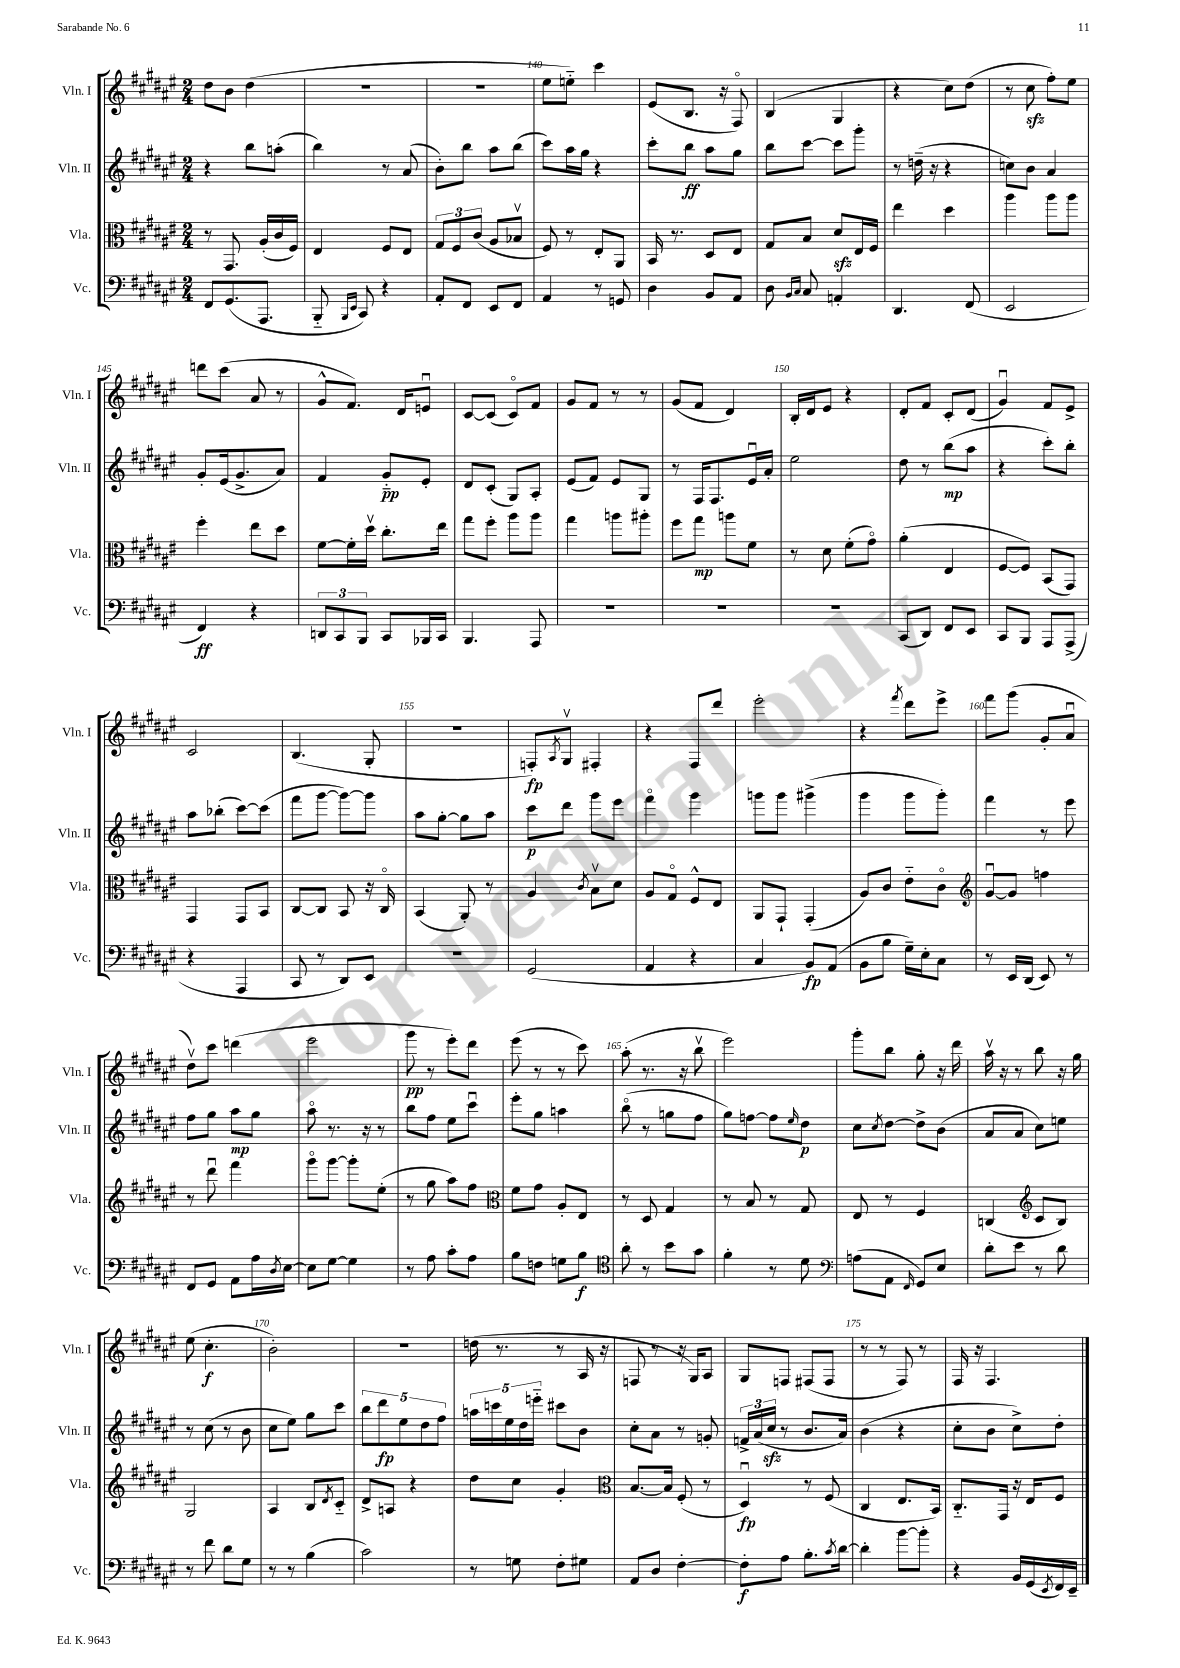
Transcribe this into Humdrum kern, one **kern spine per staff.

**kern	**kern	**kern	**kern
*staff4	*staff3	*staff2	*staff1
*clefF4	*clefC3	*clefG2	*clefG2
*k[f#c#g#d#a#e#]	*k[f#c#g#d#a#e#]	*k[f#c#g#d#a#e#]	*k[f#c#g#d#a#e#]
*M2/4	*M2/4	*M2/4	*M2/4
8FF#	8r	4r	8dd#
(8.GG#	8.GG#	.	8b
.	.	8bb	(4dd#
8.AAA#	(16A#'	.	.
.	16c#	(8aa'	.
.	16F#)	.	.
=	=	=	=
8BBB'~	4E#	4bb)	2r
16qqBBB	.	.	.
16qqEE#	.	.	.
8CC#)	.	.	.
4r	8F#	8r	.
.	8E#	(8a#	.
=	=	=	=
8AA#'	12G#	8b')	2r
.	12F#	.	.
8FF#	.	8bb	.
.	(12c#	.	.
8EE#	8A#	8aa#	.
8FF#	8B-v	(8bb	.
=	=	=	=
4AA#	8F#)	8ccc#)	8ee#
.	8r	16aa#	8ee'~)
.	.	16gg#	.
8r	8E#'	4r	4ccc#
8GG	8AA#	.	.
=	=	=	=
4D#	16BB	8ccc#'	(8e#
.	8.r	.	.
.	.	8bb	8.B
8BB	8D#	8aa#	.
.	.	.	16r
8AA#	8E#	8gg#	8F#o)
=	=	=	=
8D#	8G#	8bb	(4B
16qqBB	.	.	.
16qqC#	.	.	.
8C#	8B	[8ccc#	.
4AA'	8d#	8ccc#]	4G#
.	16E#	8ggg#'	.
.	16F#	.	.
=	=	=	=
4.DD#	4ee#	8r	4r
.	.	(16dd~	.
.	.	16r	.
.	4dd#	4r	8cc#)
(8FF#	.	.	(8dd#
=	=	=	=
2EE#	4aa#	8cc)	8r
.	.	8b	8cc#
.	8aa#	4a#	8ff#')
.	8aa#	.	8ee#
=	=	=	=
4FF#)	4ff#'	8g#'	8ddd
.	.	(16e#	(8ccc#
.	.	8.g#^	.
4r	8ee#	.	8a#
.	8dd#	8a#)	8r
=	=	=	=
12DD	[8f#	4f#	8g#^^
12CC#	.	.	.
.	16f#']	.	8.f#)
12BBB	.	.	.
.	16dd#v	.	.
8CC#	8.cc#'	8g#'~	.
.	.	.	16d#
16BBB-	.	8e#'	8eu
16CC#	16ee#	.	.
=	=	=	=
4.BBB	8gg#	8d#	[8c#
.	8ff#'	(8c#'	(8c#]
.	8aa#	8G#)	8c#o)
8AAA#	8aa#	8A#'	8f#
=	=	=	=
2r	4gg#	(8e#	8g#
.	.	8f#)	8f#
.	8aa	8e#	8r
.	8aa#'	8G#	8r
=	=	=	=
2r	8ff#	8r	(8g#
.	8gg#	16F#	8f#
.	.	8.F#	.
.	8aa	.	4d#)
.	8f#	16e#u	.
.	.	16a#'	.
=	=	=	=
2r	8r	2ee#	16B'
.	.	.	16d#
.	8d#	.	8e#
.	(8f#'	.	4r
.	8g#o)	.	.
=	=	=	=
(8CC#	(4a#'	8dd#	8d#'
8DD#)	.	8r	8f#
8FF#	4E#	(8bb	8c#'
8EE#	.	8aa#	(8d#
=	=	=	=
8CC#	[8F#	4r	4g#u)
8BBB	8F#])	.	.
8AAA#	(8BB	8ccc#')	8f#
(8AAA#^	8GG#)	8bb'	8e#^
=	=	=	=
4r	4GG#	8aa#	2c#
.	.	(8bb-'	.
4AAA#	8GG#	[8ccc#)	.
.	8BB	(8ccc#]	.
=	=	=	=
8CC#	[8C#	8fff#	(4.B
8r	8C#]	[8ggg#	.
8DD#)	8BB	8ggg#_)	.
8EE#	16r	8ggg#]	8G#'
.	16C#o	.	.
=	=	=	=
2r	(4BB	8aa#	2r
.	.	[8gg#'	.
.	8AA#')	8gg#]	.
.	8r	8aa#	.
=	=	=	=
(2GG#	4A#	8ccc#	8F')
.	.	.	8qA#
.	.	8ddd#	8G#v
.	8qc#	.	.
.	8Bv	8ggg#	4F#'
.	8d#	8eee#	.
=	=	=	=
4AA#	8A#	4fff#o	4r
.	8G#o	.	.
4r	8F#^^	4ggg#	8F#
.	8E#	.	8ddd#
=	=	=	=
4C#	8AA#	8ggg	2eee#'
.	8GG#`	8ggg	.
8BB)	(4GG#'	(4ggg#^	.
(8AA#	.	.	.
=	=	=	=
8BB	8A#)	4ggg#	4r
8B	8c#	.	.
.	.	.	8qfff#
16G#~)	8e#'~	8ggg#	8ddd#
16E#'	.	.	.
8C#	8c#o	8ggg#')	8eee#^
=	=	=	=
*	*clefG2	*	*
8r	[8g#u	4fff#	8fff#
16EE#	8g#]	.	(8ggg#
(16DD#	.	.	.
8EE#)	4ff	8r	8g#'
8r	.	8eee#	8a#u
=	=	=	=
8FF#	8r	8ff#	8dd#v)
8GG#	8ddd#u	8gg#	8ccc#
8AA#	4fff#	8aa#	(4ddd
16A#	.	8gg#	.
8qD#	.	.	.
[16E#	.	.	.
=	=	=	=
8E#]	8ggg#o	8aa#o	2eee#
[8G#	[8ggg#	8.r	.
4G#]	8ggg#']	.	.
.	.	16r	.
.	(8ee#'	8r	.
=	=	=	=
8r	8r	8bb	8ggg#
8A#	8gg#	8ff#	8r
8c#'	8aa#)	8ee#	8eee#')
8A#	8ff#	8ccc#u	8ddd#
=	=	=	=
*	*clefC3	*	*
8B	8f#	8eee#'	(8eee#
8F	8g#	8gg#	8r
8G	8A#'	4aa	8r
8B	8E#	.	8ccc#)
=	=	=	=
*clefC4	*	*	*
8a#'	8r	(8bbo	(8aa#'
8r	8D#	8r	8.r
8b	4G#	8gg	.
.	.	.	16r
8g#	.	8ff#	8bbv
=	=	=	=
4f#'	8r	8gg#)	2eee#)
.	8B	[8ff	.
8r	8r	8ff]	.
.	.	16qqee#	.
8d#	8G#	8dd#	.
=	=	=	=
*clefF4	*	*	*
(8A	8E#	8cc#	8ggg#'
.	.	8qcc#	.
8AA#	8r	[8dd#	8bb
16qqFF#	.	.	.
8GG#)	4F#	8dd#^]	8gg#'
8E#	.	(8b	16r
.	.	.	16ddd#
=	=	=	=
8d#'	(4C	8a#	16aa#v
.	.	.	16r
8e#	.	8a#	8r
*	*clefG2	*	*
8r	8c#	8cc#)	8bb
8d#	8B)	8ee	16r
.	.	.	16gg#
=	=	=	=
8r	2G#	8r	(8ee#
8f#	.	(8cc#	4.cc#'
8d#	.	8r	.
8G#	.	8b	.
=	=	=	=
8r	4A#	8cc#	2b')
8r	.	8ee#)	.
(4B	8B	8gg#	.
.	8qd#	.	.
.	8c#'~	8ccc#	.
=	=	=	=
2c#)	8d#^	10bb	2r
.	.	10ddd#	.
.	8A	.	.
.	.	10ee#	.
.	4r	.	.
.	.	10dd#	.
.	.	10ff#	.
=	=	=	=
8r	8dd#	20aa	(16dd
.	.	20ccc	.
.	.	.	8.r
.	.	20ee#	.
8G	8cc#	.	.
.	.	20dd#	.
.	.	20eee'~	.
8F#'	4g#'	8ccc#	8r
8G#	.	8b	16A#
.	.	.	16r
=	=	=	=
*	*clefC3	*	*
8AA#	[8.B	8cc#'	8F
8D#	.	8a#	8r
.	16B]	.	.
[4F#'	(8F#'	8r	16r
.	.	.	16G#)
.	8r	8g'	8A#
=	=	=	=
8F#']	4D#u)	24f^	8G#
.	.	(24a#	.
.	.	24cc#	.
8A#	.	8r	8F
8.B'	8r	8.b	(8F#
.	(8F#	.	8F#
8qc#	.	.	.
[16d#	.	16a#)	.
=	=	=	=
4d#']	4C#	(4b	8r
.	.	.	8r
[8b	8.E#	4r	8F#)
8b']	.	.	8r
.	16BB)	.	.
=	=	=	=
4r	8.C#'~	8cc#'	16F#
.	.	.	16r
.	.	8b	4.F#
.	16GG#	.	.
16BB	16r	8cc#^)	.
(16GG#	16E#	.	.
8qEE#	.	.	.
16FF#)	8F#	8dd#'	.
16EE#~	.	.	.
==	==	==	==
*-	*-	*-	*-
